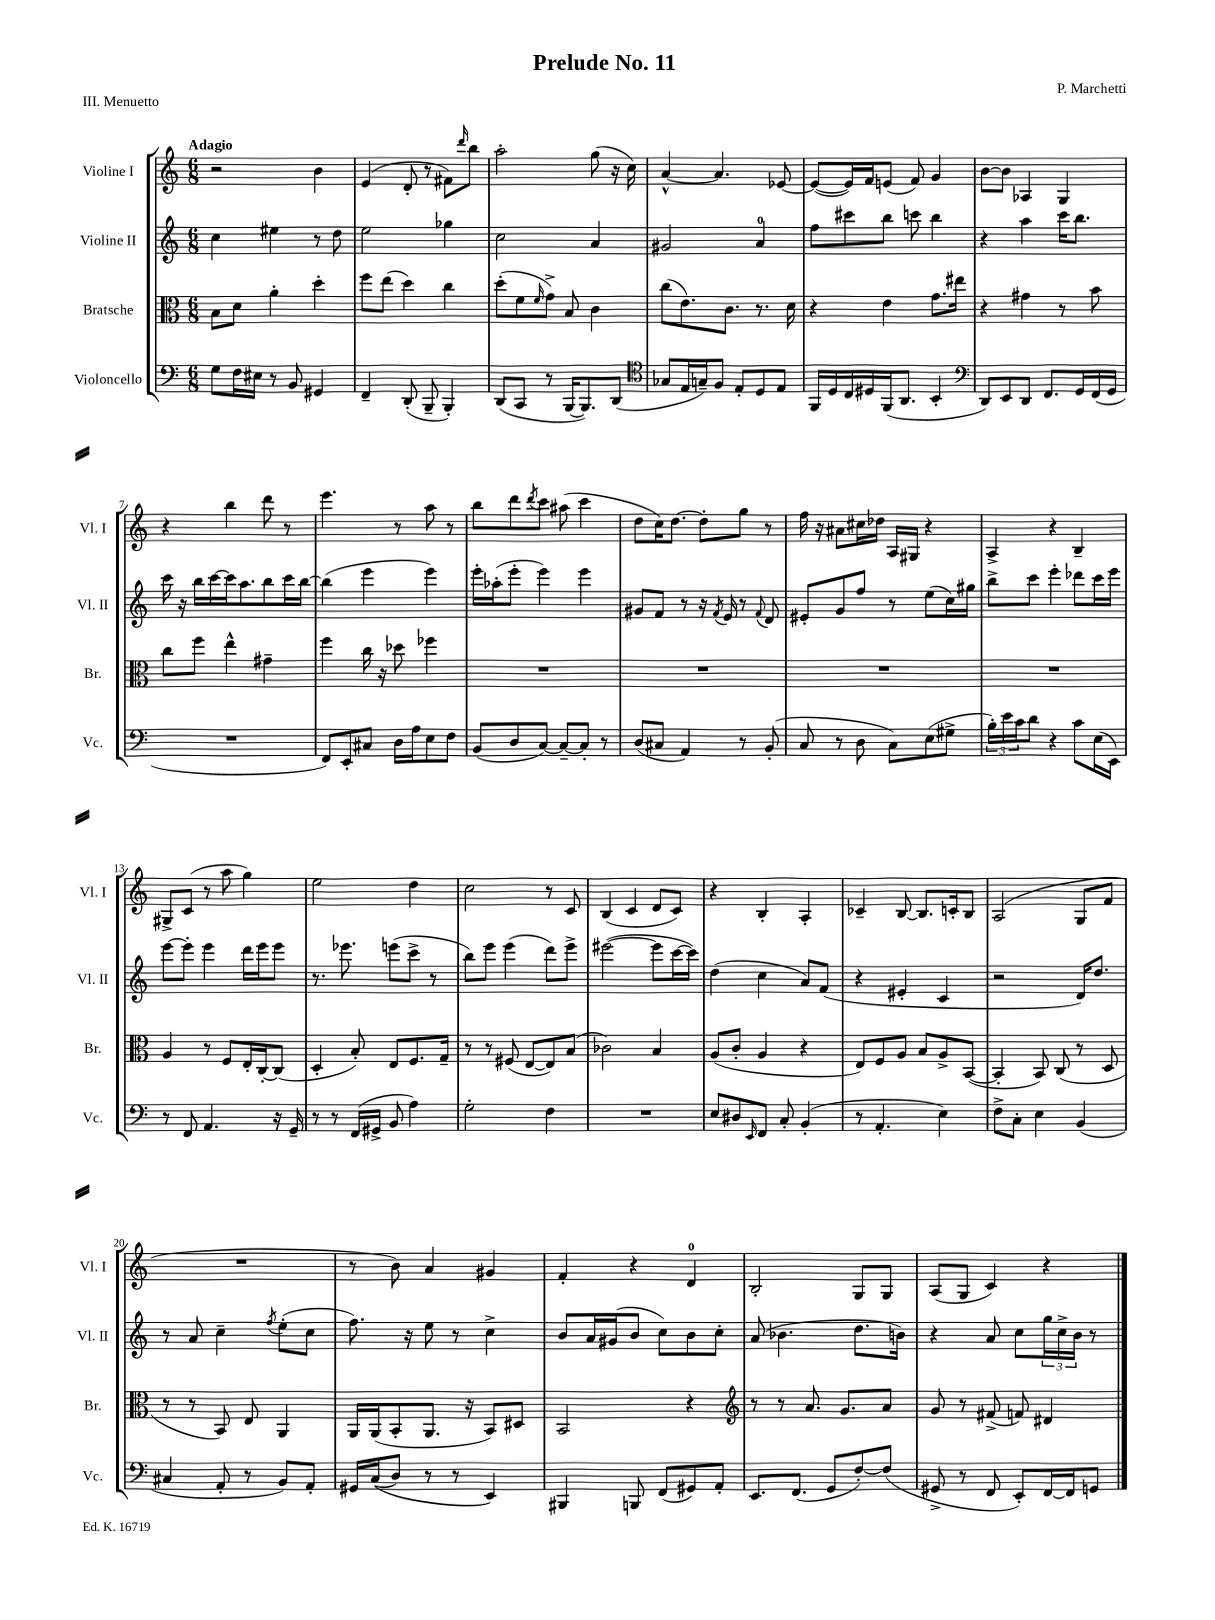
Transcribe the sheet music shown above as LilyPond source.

\header { title = "Prelude No. 11" composer = "P. Marchetti" piece = "III. Menuetto" }
<<
\new StaffGroup <<
\new Staff = "s0" \with { instrumentName = "Violine I" shortInstrumentName = "Vl. I" } {
    \clef treble \key c \major \numericTimeSignature \time 6/8 \tempo "Adagio"
    r2 b'4 |
    e'4( d'8-. r8 fis'8) \grace { d'''16 } b''8 |
    a''2-. g''8( r16 c''16) |
    a'4~-^ a'4. ees'8~ |
    ees'8~( ees'16) f'16 e'8( f'8) g'4 |
    b'8~ b'8 aes4 g4 |
    r4 b''4 d'''8 r8 |
    e'''4. r8 a''8 r8 |
    b''8 d'''8 \acciaccatura { d'''8 } c'''8 ais''8( c'''4 |
    d''8 c''16) d''8.~ d''8-. g''8 r8 |
    f''16 r16 ais'8 cis''16 des''16 a16 gis16 r4 |
    a4-> r4 b4-- |
    gis8-> c'8( r8 a''8 g''4) |
    e''2 d''4 |
    c''2 r8 c'8 |
    b4( c'4 d'8 c'8) |
    r4 b4-. a4-. |
    ces'4-- b8~ b8. c'16-. b8 |
    a2( g8 f'8 |
    R2. |
    r8 b'8) a'4 gis'4 |
    f'4-. r4 d'4-0 |
    b2-. g8 g8 |
    a8( g8 c'4) r4 \bar "|." |
}
\new Staff = "s1" \with { instrumentName = "Violine II" shortInstrumentName = "Vl. II" } {
    \clef treble \key c \major \numericTimeSignature \time 6/8
    c''4 eis''4 r8 d''8 |
    e''2 ges''4 |
    c''2 a'4 |
    gis'2 a'4-0 |
    f''8 cis'''8 b''8 c'''8 b''4 |
    r4 a''4 c'''16 b''8. |
    c'''16 r16 b''16 c'''16~ c'''16 a''8. b''8 c'''16 b''16~ |
    b''4( e'''4 e'''4) |
    e'''16-. aes''16-.( e'''8-. e'''4) e'''4 |
    gis'8 f'8 r8 r16 \acciaccatura { f'8 } e'16 r8 \appoggiatura { f'8 } d'8 |
    eis'8-. g'8 f''8 r8 e''8( c''16) gis''16 |
    b''8-> c'''8 e'''4-. des'''8 c'''16 e'''16 |
    e'''8~ e'''8-. e'''4 d'''16 e'''16 e'''8 |
    r8. ees'''8. e'''8( c'''8-> r8 |
    b''8) e'''8 e'''4( d'''8) e'''8-> |
    eis'''2~( eis'''8 c'''16~ c'''16) |
    d''4( c''4 a'8) f'8( |
    r4 eis'4-. c'4 |
    r2 d'16) d''8. |
    r8 a'8 c''4-- \acciaccatura { f''8 } e''8-.( c''8 |
    f''8.) r16 e''8 r8 c''4-> |
    b'8 a'16 gis'16( b'8 c''8) b'8 c''8-. |
    a'8( bes'4. d''8. b'16) |
    r4 a'8 c''8 \tuplet 3/2 { g''16 c''16-> b'16 } r8 \bar "|." |
}
\new Staff = "s2" \with { instrumentName = "Bratsche" shortInstrumentName = "Br." } {
    \clef alto \key c \major \numericTimeSignature \time 6/8
    b8 d'8 a'4-. d''4-. |
    f''8 e''8( d''4) c''4 |
    d''8-.( f'8 \grace { f'16 } g'8->) b8 c'4 |
    c''8( e'8.) c'8. r8. d'16 |
    r4 e'4 g'8. eis''16 |
    r4 gis'4 r8 b'8 |
    c''8 f''8 e''4-^ gis'4-- |
    f''4 c''16 r16 des''8 fes''4 |
    R2. |
    R2. |
    R2. |
    R2. |
    a4 r8 f8 e16-. c16~-. c8( |
    d4-. b8-.) e8 f8. g16-- |
    r8 r8 fis8( e8~ e8) b8( |
    ces'2) b4 |
    a8( c'8-. a4 r4 |
    e8) f8 a8 b8 a8-> b,8~( |
    b,4-. b,8) c8( r8 d8 |
    r8 r8 b,8) e8 a,4 |
    a,16 a,16( b,8-. a,8. r16 b,8) dis8 |
    b,2 r4 |
    \clef treble r8 r8 a'8. g'8. a'8 |
    g'8 r8 fis'8->( f'8) dis'4 \bar "|." |
}
\new Staff = "s3" \with { instrumentName = "Violoncello" shortInstrumentName = "Vc." } {
    \clef bass \key c \major \numericTimeSignature \time 6/8
    g8 f16 eis16 r8 b,8 gis,4 |
    f,4-- d,8-.( b,,8-- b,,4-.) |
    d,8( c,8 r8 b,,16~ b,,8.) d,8( |
    \clef tenor ges8 e16 g16--) f8 e8-. d8 e8 |
    f,16 d16 c16 dis16 f,16( a,8. b,4-. |
    \clef bass d,8) e,8 d,8 f,8. g,16 f,16( g,16 |
    R2. |
    f,8) e,8-. cis8 d16 a16 e8 f8 |
    b,8( d8 c8~) c8~-- c8-. r8 |
    d8( cis8 a,4) r8 b,8-.( |
    c8 r8 d8 c8) e8( gis8-> |
    \tuplet 3/2 { b16-.) e'16 c'16 } d'8 r4 c'8 e16( e,16) |
    r8 f,8 a,4. r16 g,16-- |
    r8 r8 f,16( gis,16-> b,8 a4) |
    g2-. f4 |
    R2. |
    e8 dis8 \grace { e,16 } f,8 c8-. b,4-.( |
    r8 a,4.-. e4) |
    f8-> c8-. e4 b,4( |
    cis4 a,8-. r8 b,8) a,8-. |
    gis,16 c16(\( d8) r8 r8 e,4\) |
    bis,,4 b,,8 f,8( gis,8) a,8-. |
    e,8. f,8.( g,8 f8~-.) f8( |
    gis,8-> r8 f,8 e,8-.) f,16~ f,16 g,8 \bar "|." |
}
>>
>>
